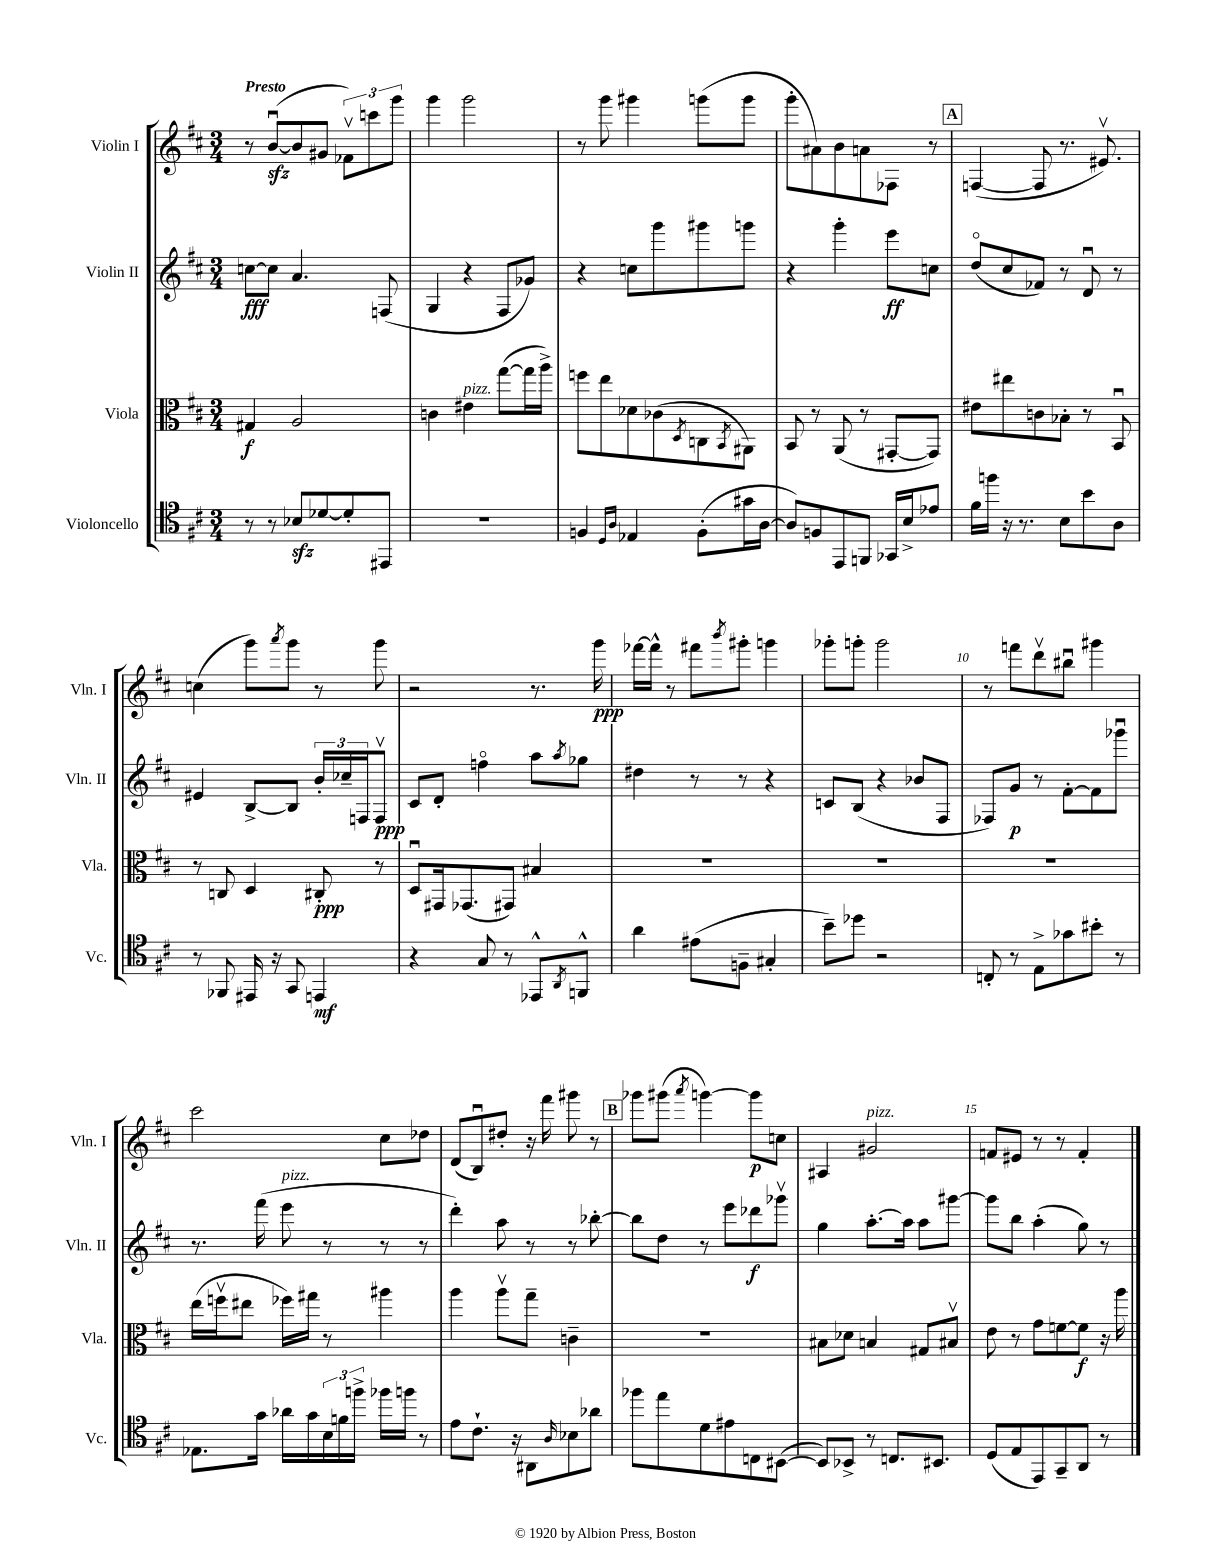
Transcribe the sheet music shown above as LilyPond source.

<<
\new StaffGroup <<
\new Staff = "s0" \with { instrumentName = "Violin I" shortInstrumentName = "Vln. I" } {
    \clef treble \key d \major \numericTimeSignature \time 3/4 \tempo "Presto"
    r8 b'8~\downbow\sfz( b'8 gis'8 \tuplet 3/2 { fes'8\upbow) c'''8 g'''8 } |
    g'''4 g'''2 |
    r8 g'''8 gis'''4 g'''8( g'''8 |
    g'''8-. ais'8) b'8 a'8 fes8 r8 |
    \mark \markup { \box "A" } f4~( f8 r8. eis'8.\upbow) |
    c''4( g'''8) \acciaccatura { a'''8 } g'''8 r8 g'''8 |
    r2 r8. g'''16\ppp |
    fes'''16~ fes'''16-^ r8 fis'''8 \acciaccatura { b'''8 } gis'''8-. g'''4 |
    ges'''8-. g'''8-. g'''2 |
    r8 f'''8 d'''8\upbow bis''8\downbow gis'''4 |
    cis'''2 cis''8 des''8 |
    d'8( b8\downbow) dis''8-. r16 fis'''16 gis'''8 r8 |
    \mark \markup { \box "B" } ges'''8 gis'''8( \acciaccatura { a'''8 } g'''4~) g'''8\p c''8 |
    ais4 gis'2^\markup { \italic "pizz." } |
    f'8 eis'8 r8 r8 f'4-. \bar "|." |
}
\new Staff = "s1" \with { instrumentName = "Violin II" shortInstrumentName = "Vln. II" } {
    \clef treble \key d \major \numericTimeSignature \time 3/4
    c''8~\fff c''8 a'4. f8( |
    g4 r4 fis8 ges'8) |
    r4 c''8 g'''8 gis'''8 g'''8 |
    r4 g'''4-. e'''8\ff c''8 |
    \mark \markup { \box "A" } d''8\flageolet( cis''8 fes'8) r8 d'8\downbow r8 |
    eis'4 b8~-> b8 \tuplet 3/2 { b'16-. ces''16-- f16 } f8\upbow\ppp |
    cis'8 d'8-. f''4\flageolet a''8 \acciaccatura { a''8 } ges''8 |
    dis''4 r8 r8 r4 |
    c'8 b8( r4 bes'8 fis8 |
    fes8) g'8\p r8 fis'8~-. fis'8 ges'''8\downbow |
    r8. fis'''16( e'''8^\markup { \italic "pizz." } r8 r8 r8 |
    d'''4-.) a''8 r8 r8 bes''8~-. |
    \mark \markup { \box "B" } bes''8 d''8 r8 e'''8 des'''8\f ges'''8\upbow |
    g''4 a''8.~-. a''16 a''8 gis'''8~ |
    gis'''8 b''8 a''4-.( g''8) r8 \bar "|." |
}
\new Staff = "s2" \with { instrumentName = "Viola" shortInstrumentName = "Vla." } {
    \clef alto \key d \major \numericTimeSignature \time 3/4
    gis4\f a2 |
    c'4 eis'4^\markup { \italic "pizz." } g''8~( g''16 a''16->) |
    f''8 e''8 des'8 ces'8( \acciaccatura { d8 } c8 \acciaccatura { b,8 } ais,8) |
    b,8 r8 a,8( r8 gis,8~-. gis,8) |
    \mark \markup { \box "A" } eis'8 eis''8 c'8 bes8-. r8 b,8\downbow |
    r8 c8 d4 cis8-.\ppp r8 |
    d8\downbow gis,16 ges,8.( gis,8) bis4 |
    R2. |
    R2. |
    R2. |
    e''16( f''16\upbow eis''8 fes''16) gis''16 r8 ais''4 |
    a''4 a''8\upbow g''8-- c'4-- |
    \mark \markup { \box "B" } R2. |
    bis8 des'8 b4 gis8 bis8\upbow |
    e'8 r8 g'8 f'8~ f'8\f r16 a''16 \bar "|." |
}
\new Staff = "s3" \with { instrumentName = "Violoncello" shortInstrumentName = "Vc." } {
    \clef tenor \key d \major \numericTimeSignature \time 3/4
    r8 r8 bes8\sfz des'8~ des'8-. eis,8 |
    R2. |
    f4 \grace { d16 a16 } ees4 f8-.( gis'16 a16~ |
    a8) f8 e,8 f,8 ges,16 b16-> ees'8 |
    \mark \markup { \box "A" } fis'16 f''16 r16 r8. b8 b'8 a8 |
    r8 fes,8 eis,16 r16 g,8 e,4\mf |
    r4 g8 r8 ees,8-^ \acciaccatura { a,8 } f,8-^ |
    a'4 eis'8( f8-- gis4-. |
    b'8--) des''8 r2 |
    c8-. r8 e8-> ges'8 bis'8-. r8 |
    ees8. g'16 aes'16 g'16 \tuplet 3/2 { b16 f'16 f''16-> } fes''16 f''16 r8 |
    e'8 cis'8.-! r16 ais,8 \grace { a16 } bes8 aes'8 |
    \mark \markup { \box "B" } fes''8 e''8 d'8 eis'8 c8 bis,8~( |
    bis,8) bes,8-> r8 c8. bis,8. |
    d8( e8 e,8) g,8-- a,8 r8 \bar "|." |
}
>>
>>
\layout { \context { \Score \override BarNumber.break-visibility = ##(#f #t #t) barNumberVisibility = #(every-nth-bar-number-visible 5) } }
